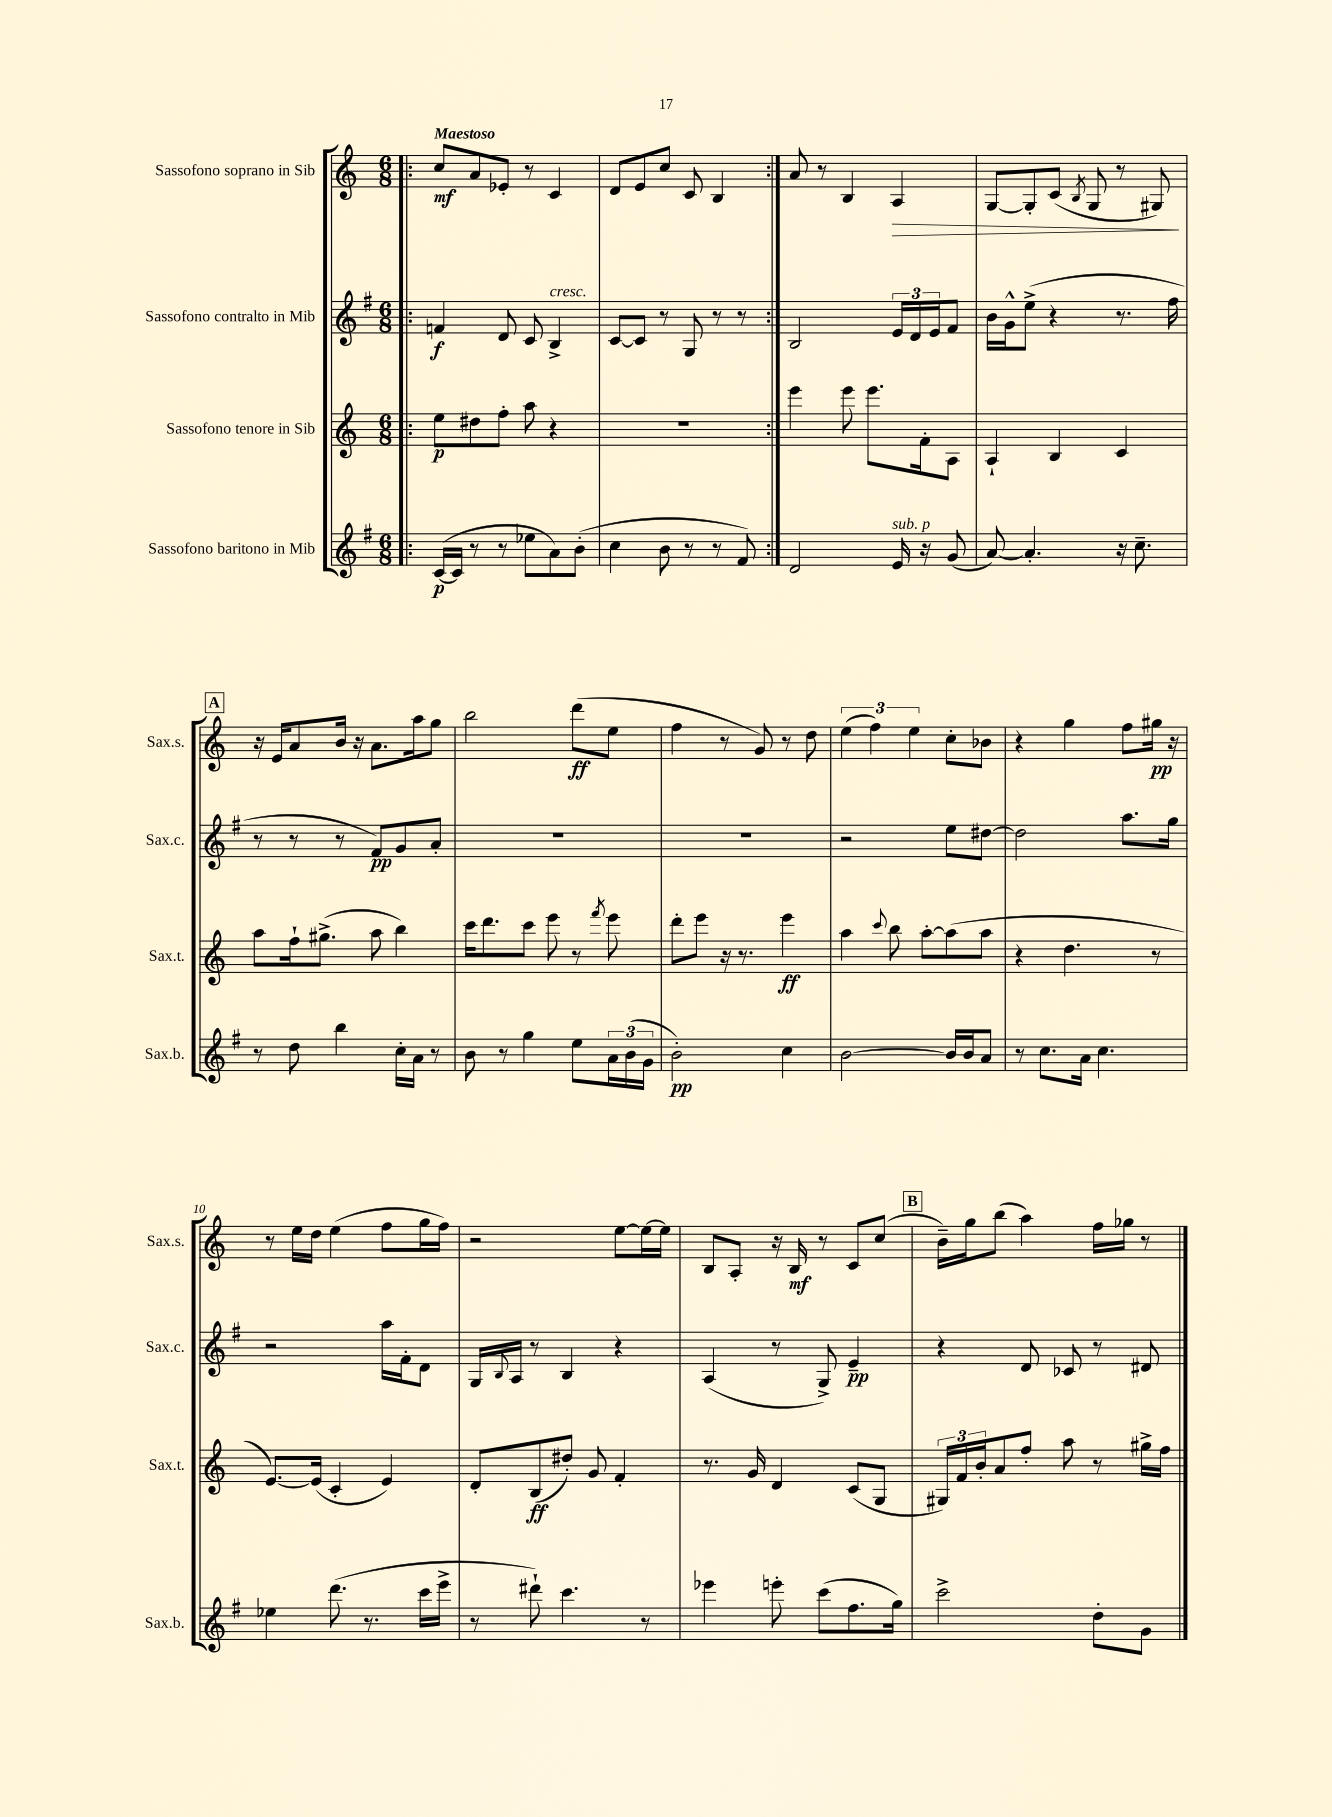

**kern	**kern	**kern	**kern
*staff4	*staff3	*staff2	*staff1
*clefG2	*clefG2	*clefG2	*clefG2
*k[f#]	*k[]	*k[f#]	*k[]
*M6/8	*M6/8	*M6/8	*M6/8
=!|:	=!|:	=!|:	=!|:
([16c	8ee	4f	8cc
16c]	.	.	.
8r	8dd#	.	8a
8r	8ff'	8d	8e-'
8ee-	8aa	8c	8r
8a)	4r	4B^	4c
(8b'	.	.	.
=	=	=	=
4cc	2.r	[8c	8d
.	.	8c]	8e
8b	.	8r	8cc
8r	.	8G	8c
8r	.	8r	4B
8f#)	.	8r	.
=:|!	=:|!	=:|!	=:|!
2d	4eee	2B	8a
.	.	.	8r
.	8eee	.	4B
.	8.eee	.	.
16e	.	24e	4A
.	.	24d	.
16r	16f'	.	.
.	.	24e	.
(8g	8A	8f#	.
=	=	=	=
[8a)	4A`	16b	[8G
.	.	16g^^	.
4.a']	.	(8ee^	8G']
.	4B	4r	(8c
.	.	.	8qB
.	.	.	8G
16r	4c	8.r	8r
8.cc~	.	.	.
.	.	.	8G#)
.	.	16ff#	.
=	=	=	=
8r	8aa	8r	16r
.	.	.	16e
8dd	16ff`	8r	8a
.	(8.gg#^	.	.
4bb	.	8r	16b
.	.	.	16r
.	8aa	8f#)	8.a
16cc'	4bb)	8g	.
16a	.	.	16aa
8r	.	8a'	8gg
=	=	=	=
8b	16ccc	2.r	2bb
.	8.ddd	.	.
8r	.	.	.
4gg	8ccc	.	.
.	8eee	.	.
8ee	8r	.	(8ddd
.	8qfff	.	.
24a	8eee	.	8ee
(24b	.	.	.
24g	.	.	.
=	=	=	=
2b')	8ddd'	2.r	4ff
.	8eee	.	.
.	16r	.	8r
.	8.r	.	.
.	.	.	8g)
4cc	4eee	.	8r
.	.	.	8dd
=	=	=	=
[2b	4aa	2r	(6ee
.	.	.	6ff)
.	8qqccc	.	.
.	8bb	.	.
.	.	.	6ee
.	[8aa'	.	.
16b]	(8aa]	8ee	8cc'
16b	.	.	.
8a	8aa	[8dd#	8b-
=	=	=	=
8r	4r	2dd#]	4r
8.cc	.	.	.
.	4.dd	.	4gg
16a	.	.	.
4.cc	.	.	.
.	.	8.aa	8ff
.	8r	.	16gg#
.	.	16gg	16r
=	=	=	=
4ee-	[8.e)	2r	8r
.	.	.	16ee
.	(16e]	.	16dd
(8.ddd	4c'	.	(4ee
8.r	.	.	.
.	4e)	16aa	8ff
.	.	16f#'	.
16ccc	.	8d	16gg
16eee^	.	.	16ff)
=	=	=	=
8r	8d'	16G	2r
.	.	8qqB	.
.	.	16A	.
8ddd#`)	(8B	8r	.
4.ccc	8dd#')	4B	.
.	8g	.	.
.	4f'	4r	[8ee
8r	.	.	16ee_
.	.	.	16ee]
=	=	=	=
4eee-	8.r	(4A	8B
.	.	.	8A'
.	16g	.	.
8eee'	4d	8r	16r
.	.	.	16B
(8ccc	.	8G^)	8r
8.ff#	(8c	4e~	8c
.	8G	.	(8cc
16gg)	.	.	.
=	=	=	=
2ccc^	24G#)	4r	16b~)
.	24f	.	.
.	.	.	16gg
.	24b'	.	.
.	8a	.	(8bb
.	8ff'	8d	4aa)
.	8aa	8c-	.
8dd'	8r	8r	16ff
.	.	.	16gg-
8g	16gg#^	8d#	8r
.	16ff	.	.
==	==	==	==
*-	*-	*-	*-
